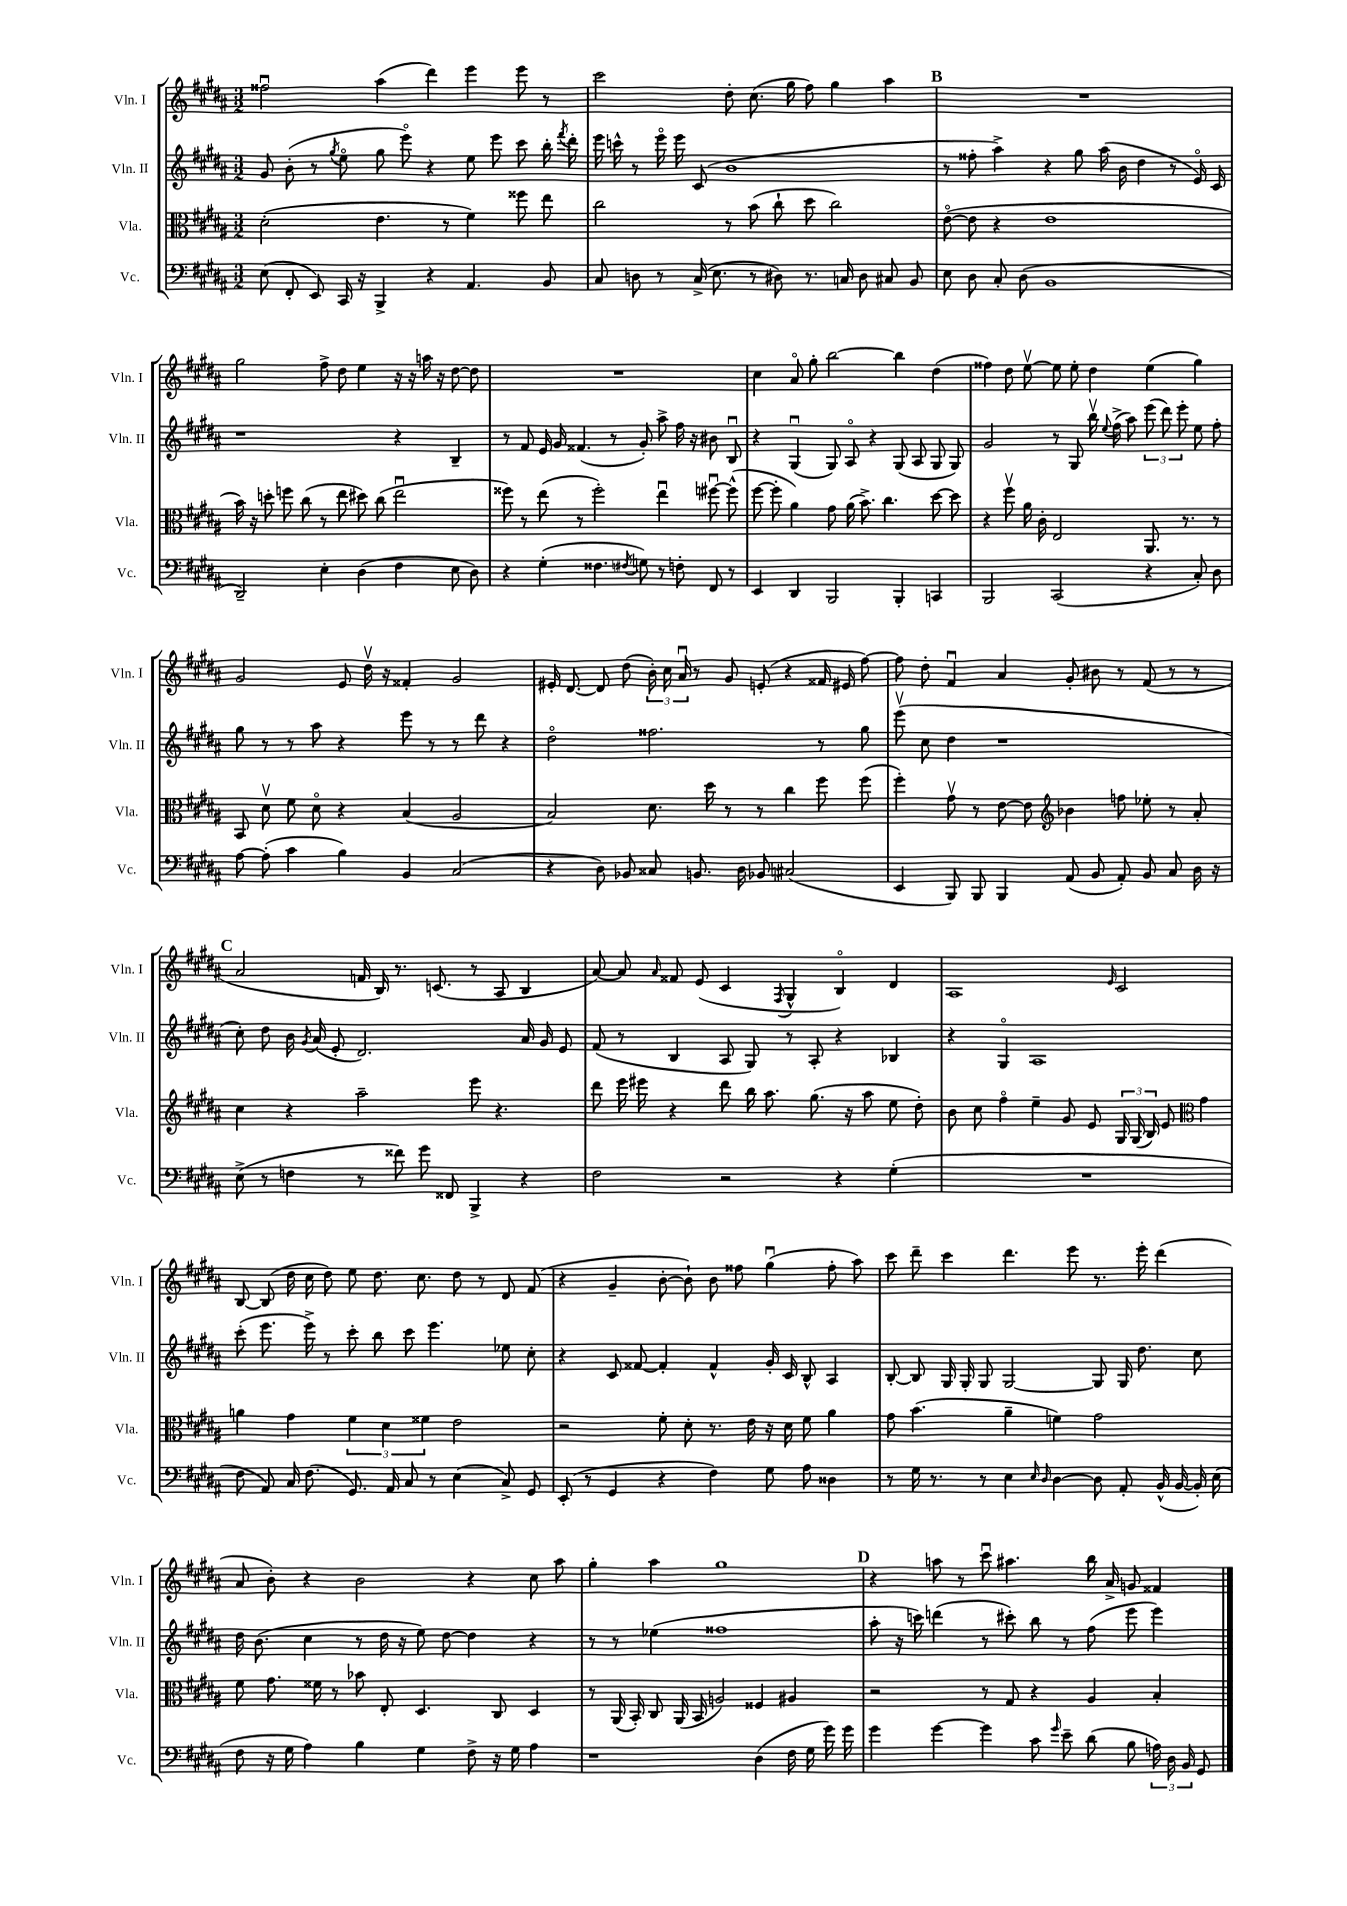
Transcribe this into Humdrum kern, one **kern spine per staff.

**kern	**kern	**kern	**kern
*staff4	*staff3	*staff2	*staff1
*clefF4	*clefC3	*clefG2	*clefG2
*k[f#c#g#d#a#]	*k[f#c#g#d#a#]	*k[f#c#g#d#a#]	*k[f#c#g#d#a#]
*M3/2	*M3/2	*M3/2	*M3/2
(8E\	(2d#'\	8g#/	2ff##u\
8FF#'/	.	(8b'\	.
8EE/)	.	8r	.
.	.	8qgg#/	.
16CC#/	.	8eeo\	.
16r	.	.	.
4BBB^/	4.e\	8gg#\	(4aa#\
.	.	8eeeo\)	.
4r	.	4r	4ddd#\)
.	8r	.	.
4.AA#/	4f#\)	8ee\	4eee\
.	.	8eee\	.
.	8ff##\	8ccc#\	8eee\
8BB/	8ee\	16bb'\	8r
.	.	8qfff#/	.
.	.	16ddd#'\	.
=	=	=	=
8C#/	2cc#\	16eee\	2ccc#\
.	.	16ccc^^\	.
8D\	.	8r	.
8r	.	16eeeo\	.
.	.	16eee\	.
(16C#^/	.	(8c#/	.
8.E\	.	.	.
.	8r	1b	8dd#'\
8r	(8b\	.	(8.cc#\
8D#\)	8cc#`\	.	.
.	.	.	16gg#\
8.r	8dd#\	.	8ff#\)
.	2cc#\)	.	4gg#\
16C/	.	.	.
8D#\	.	.	.
8C#/	.	.	4aa#\
8BB/	.	.	.
=	=	=	=
8E\	([8eo\	8r	1.r
8D#\	8e\]	8ff##'\	.
8C#'/	4r	4aa#^\)	.
(8D#\	.	.	.
1BB	1e	4r	.
.	.	8gg#\	.
.	.	(16aa#\	.
.	.	16b\	.
.	.	4dd#\	.
.	.	8r	.
.	.	16eo/)	.
.	.	16c#/	.
=	=	=	=
2DD#~/)	16b\)	1r	2gg#\
.	16r	.	.
.	8dd'\	.	.
.	8ff\	.	.
.	(8cc#\	.	.
4E'\	8r	.	8ff#^\
.	8ee\	.	8dd#\
(4D#\	8dd#\)	.	4ee\
.	(8cc#\	.	.
4F#\	2eeu\	4r	16r
.	.	.	16r
.	.	.	16aa\
.	.	.	16r
8E\	.	4B~/	[8dd#\
8D#\)	.	.	8dd#\]
=	=	=	=
4r	8ff##\)	8r	1.r
.	8r	8f#/	.
(4G#'\	(8ee\	16e/	.
.	.	16g#/	.
.	8r	(4.f##/	.
4.F##\	2ff##'\)	.	.
.	.	8r	.
8qF#/	.	.	.
8G\)	.	8g#'/)	.
8r	4eeu\	8aa#^\	.
8F'\	.	16ff#\	.
.	.	16r	.
8FF#/	[8ff#u\	8b#\	.
8r	(8ff#^^\]	8Bu/	.
=	=	=	=
4EE/	[8ff#\	4r	4cc#\
.	8ff#'\]	.	.
4DD#/	4a#\)	(4G#u/	8a#o/
.	.	.	8gg#'\
2BBB/	8g#\	8G#/)	[2bb\
.	(16a#\	8A#o/	.
.	8.b^\)	.	.
.	.	4r	.
.	4.cc#\	.	.
4BBB'/	.	(8G#/	4bb\]
.	.	8A#/	.
4CC/	[8dd#\	8G#/	(4dd#\
.	8dd#\]	8G#/)	.
=	=	=	=
2BBB/	4r	2g#/	4ff##\)
.	8ff#v\	.	8dd#\
.	16a#\	.	[8eev\
.	16c#'\	.	.
(2CC#/	2E/	8r	8ee\]
.	.	8G#/	8ee'\
.	.	16bbv\	4dd#\
.	.	8qqee/	.
.	.	(16ff#^\	.
.	.	8aa#\)	.
4r	8.AA#/	(12eee\	(4ee\
.	.	12ddd#\)	.
.	.	12eee'\	.
.	8.r	.	.
8C#'/)	.	8ee\	4gg#\)
8D#\	8r	8ff#'\	.
=	=	=	=
[8A#\	8BB/	8gg#\	2g#/
(8A#'\]	8d#v\	8r	.
4c#\	8f#\	8r	.
.	8d#o\	8aa#\	.
4B\)	4r	4r	8e/
.	.	.	16dd#v\
.	.	.	16r
4BB/	(4B/	8eee\	4f##'/
.	.	8r	.
(2C#/	2A#/	8r	2g#/
.	.	8ddd#\	.
.	.	4r	.
=	=	=	=
4r	2B/)	2dd#o\	16e#'/
.	.	.	[8.d#/
8D#\)	.	.	8d#/]
8BB-/	.	.	(8dd#\
8C##/	8.d#\	2.ff##\	24b'\)
.	.	.	24cc#\
.	.	.	24a#u/
8.BB/	.	.	8r
.	16dd#\	.	.
.	8r	.	8g#/
16D#\	.	.	.
8BB-/	8r	.	(8e'/
(2C#/	4cc#\	.	4r
.	8ff#\	8r	16f##/
.	.	.	16e#/
.	(8ff#\	8gg#\	[8ff#\)
=	=	=	=
4EE/	4ff#'\)	(8eeev\	8ff#\]
.	.	8cc#\	8dd#'\
8BBB/)	8g#v\	4dd#\	4f#u/
8BBB/	8r	.	.
4BBB/	[8e\	1r	4a#/
.	8e\]	.	.
*	*clefG2	*	*
(8AA#/	4b-\	.	8g#'/
8BB/	.	.	8b#\
8AA#'/)	8ff\	.	8r
8BB/	8ee-'\	.	(8f#/
8C#/	8r	.	8r
16D#\	8a#'/	.	8r
16r	.	.	.
=	=	=	=
(8E^\	4cc#\	8cc#'\)	2a#/
8r	.	8dd#\	.
4F\	4r	16b\	.
.	.	8qg#/	.
.	.	(16a#/	.
.	.	8e'/	.
8r	2aa#~\	2.d#/)	16f/
.	.	.	16B/)
8f##\)	.	.	8.r
8g#\	.	.	.
.	.	.	(8.c/
8FF##/	.	.	.
4BBB^/	8eee\	.	8r
.	4.r	.	8A#/
4r	.	16a#/	4B/
.	.	16g#/	.
.	.	8e/	.
=	=	=	=
2F#\	8ddd#\	(8f#/	[8a#/)
.	16eee\	8r	8a#/]
.	16eee#\	.	.
.	.	.	16qqa#/
.	4r	4B/	8f##/
.	.	.	(8e/
2r	8ddd#\	8A#/	4c#/
.	16bb\	8G#/)	.
.	8.aa#\	.	.
.	.	.	8qF#/
.	.	8r	4G#^^/
.	(8.gg#\	8A#'/	.
4r	.	4r	4Bo/)
.	16r	.	.
.	8aa#\	.	.
(4G#'\	8ee\	4B-/	4d#/
.	8dd#'\)	.	.
=	=	=	=
1.r	8b\	4r	1A#
.	8cc#\	.	.
.	4ff#o\	4G#o/	.
.	4ee~\	1A#	.
.	8g#/	.	.
.	8e/	.	.
.	.	.	16qqe/
.	24G#/	.	2c#/
.	(24G#/	.	.
.	24B/)	.	.
.	8e/	.	.
*	*clefC3	*	*
.	4g#\	.	.
=	=	=	=
8F#\	4a\	(8ccc#'\	[8B/
8AA#/)	.	8.eee\	(8B/]
16C#/	4g#\	.	16dd#\
(8.F#\	.	16eee^\)	16cc#\
.	.	8r	8dd#\)
8.GG#/)	6f#\	8ccc#'\	8ee\
.	.	8bb\	8.dd#\
.	6d#\	.	.
16AA#/	.	.	.
8C#/	.	8ccc#\	.
.	.	.	8.cc#\
.	6f##\	.	.
8r	.	4.eee\	.
(4E\	2e\	.	8dd#\
.	.	.	8r
8C#^/)	.	8ee-\	8d#/
8GG#/	.	8cc#'\	(8f#/
=	=	=	=
(8EE'/	2r	4r	4r
8r	.	.	.
4GG#/	.	8c#/	4g#~/
.	.	[8f##/	.
4r	8f#'\	4f##'/]	[8b'\
.	8d#'\	.	8b`\])
4F#\)	8.r	4f##^^/	8b\
.	.	.	8ff##\
.	16e\	.	.
8G#\	16r	16g#'/	(4gg#u\
.	16d#\	16c#/	.
8A#\	8f#\	8B^^/	.
4D##\	4a#\	4A#/	8ff##'\
.	.	.	8aa#\)
=	=	=	=
8r	8g#\	[8B'/	8ccc#\
16G#\	(4.b\	8B/]	8ddd#~\
8.r	.	.	.
.	.	16G#/	4ccc#\
.	.	16G#'/	.
8r	.	8G#/	.
4E\	4a#~\	[2G#/	4.ddd#\
16qqE/	.	.	.
16qqD#/	.	.	.
[4D#\	4f\)	.	.
.	.	.	8eee\
8D#\]	2g#\	8G#/]	8.r
8AA#'/	.	16G#/	.
.	.	8.dd#\	16eee'\
(16BB^^/	.	.	(4ddd#\
[16BB/	.	.	.
16BB'/])	.	8cc#\	.
(16E\	.	.	.
=	=	=	=
8F#\	8f#\	16dd#\	8a#/
.	.	(8.b\	.
16r	8.g#\	.	8b'\)
16G#\	.	.	.
4A#\)	.	4cc#\	4r
.	16f##\	.	.
.	8r	.	.
4B\	8b-\	8r	2b\
.	8E'/	16dd#\	.
.	.	16r	.
4G#\	4.D#/	8ee\)	.
.	.	[8dd#\	.
8F#^\	.	4dd#\]	4r
16r	8C#/	.	.
16G#\	.	.	.
4A#\	4D#/	4r	8cc#\
.	.	.	8aa#\
=	=	=	=
1r	8r	8r	4gg#'\
.	(16AA#/	8r	.
.	16BB'/)	.	.
.	8C#/	(4ee-\	4aa#\
.	(16AA#/	.	.
.	16BB/	.	.
.	2A/)	1ff##	1gg#
(4D#\	4F##/	.	.
16F#\	4A#/	.	.
16G#\	.	.	.
16g#\)	.	.	.
16g#\	.	.	.
=	=	=	=
4g#\	2r	8aa#'\	4r
.	.	16r	.
.	.	16ccc\)	.
[4g#\	.	(4ddd\	8aa\
.	.	.	8r
4g#\]	8r	8r	8ccc#u\
.	8G#/	8ccc#'\)	4.aa#\
8c#\	4r	8bb\	.
16qqg#/	.	.	.
8e~\	.	8r	.
(8d#\	4A#/	(8ff#\	16bb\
.	.	.	16a#^/
8B\	.	8eee\	8g/
24A\)	4B'/	4eee\)	4f##/
24D#\	.	.	.
24BB/	.	.	.
8GG#/	.	.	.
==	==	==	==
*-	*-	*-	*-
